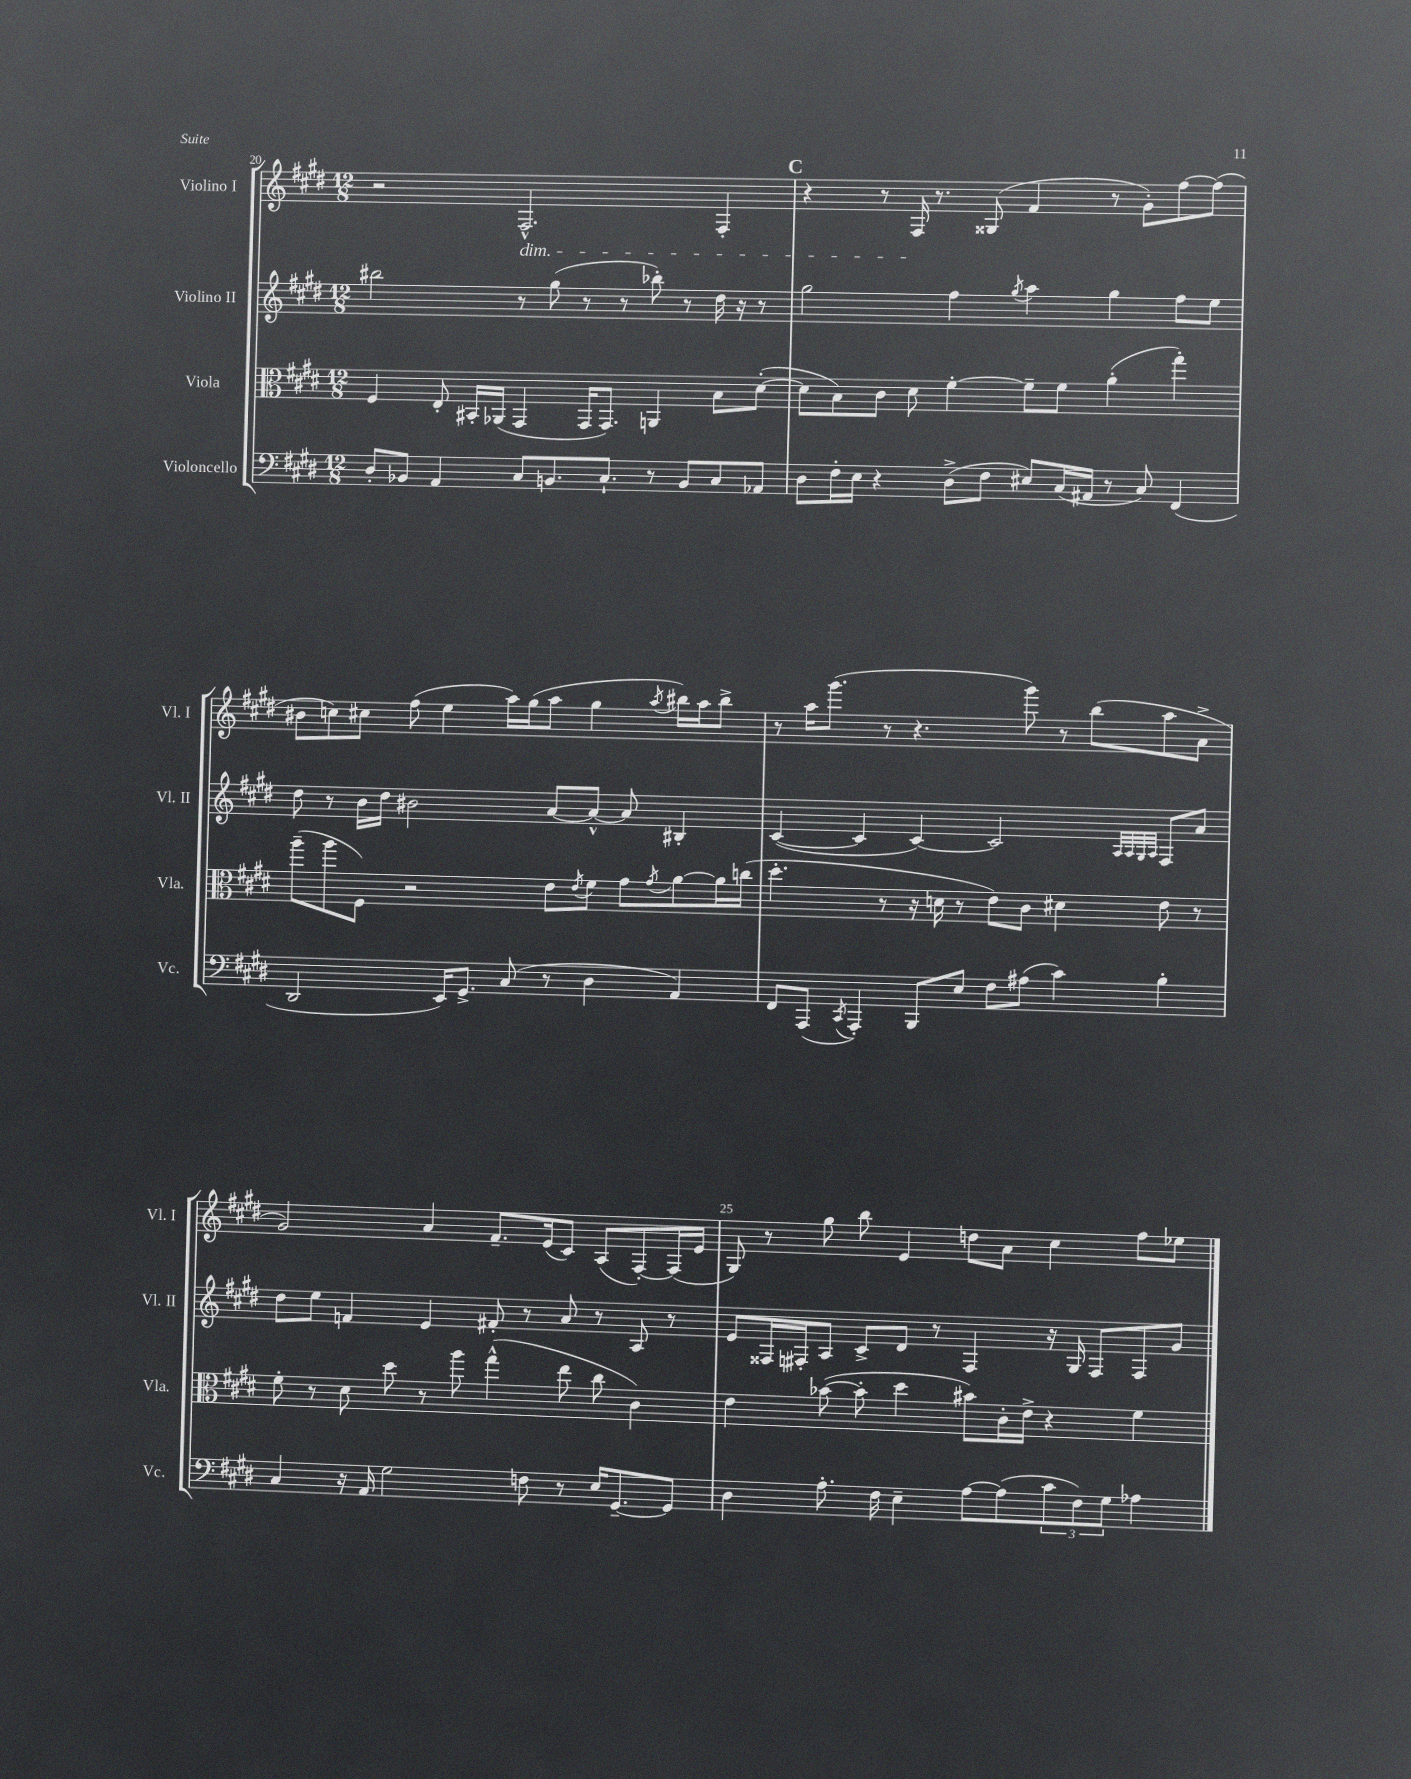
<<
\new StaffGroup <<
\new Staff = "s0" \with { instrumentName = "Violino I" shortInstrumentName = "Vl. I" } {
    \clef treble \key e \major \numericTimeSignature \time 12/8
    r2 fis2.-^\dim fis4-. |
    \mark \markup { \bold "C" } r4 r8 fis16\! r8. gisis8( fis'4 r8 gis'8-.) fis''8~ fis''8( |
    bis'8 c''8) cis''8 fis''8( e''4 a''16) gis''16( a''8 gis''4 \acciaccatura { a''8 } bis''16) a''16 bis''8-> |
    r8 a''16 gis'''8.( r8 r4. gis'''8) r8 b''8( a''8 a'8-> |
    gis'2) a'4 fis'8.-- e'16( cis'8) a8( fis8~-.) fis16( e'16 |
    gis8) r8 gis''8 b''8 e'4 d''8 a'8 cis''4 fis''8 ees''8 \bar "|." |
}
\new Staff = "s1" \with { instrumentName = "Violino II" shortInstrumentName = "Vl. II" } {
    \clef treble \key e \major \numericTimeSignature \time 12/8
    bis''2 r8 gis''8( r8 r8 bes''8-.) r8 dis''16 r16 r8 |
    \mark \markup { \bold "C" } gis''2 fis''4 \acciaccatura { gis''8 } a''4 gis''4 fis''8 e''8 |
    dis''8 r8 b'16 dis''16 bis'2 a'8~ a'8~-^ a'8 bis4-. |
    cis'4~( cis'4 cis'4~) cis'2 \grace { a32 a32 gis32 a32 } fis8 a'8 |
    dis''8 e''8 f'4 e'4 fis'8-. r8 a'8 r8 a8 r8 |
    e'8 fisis16 fis16-. a8 cis'8-> dis'8 r8 fis4 r16 gis16 fis8 fis8 gis'8 \bar "|." |
}
\new Staff = "s2" \with { instrumentName = "Viola" shortInstrumentName = "Vla." } {
    \clef alto \key e \major \numericTimeSignature \time 12/8
    fis4 e8-. bis,16-. aes,16( gis,4 gis,16 gis,8.) a,4 b8 dis'8~-.( |
    \mark \markup { \bold "C" } dis'8 b8) cis'8 dis'8 fis'4~-. fis'8-- fis'8 a'4-.( gis''4-.) |
    a''8--( a''8 fis8) r2 e'8 \acciaccatura { e'8 } fis'8 gis'8 \acciaccatura { gis'8 } a'8~ a'16 c''16( |
    dis''4.-. r8 r16 d'16 r8 e'8) cis'8 dis'4 e'8 r8 |
    fis'8-. r8 dis'8 dis''8 r8 a''8 gis''4-^( e''8 cis''8 cis'4) |
    e'4 bes'8~( bes'8-. dis''4 bis'8) cis'16-. e'16-> r4 fis'4 \bar "|." |
}
\new Staff = "s3" \with { instrumentName = "Violoncello" shortInstrumentName = "Vc." } {
    \clef bass \key e \major \numericTimeSignature \time 12/8
    dis8-. bes,8 a,4 cis8 b,8. cis8.-! r8 b,8 cis8 aes,8 |
    \mark \markup { \bold "C" } dis8 fis16-. e16 r4 dis8->( fis8 eis8) cis16( ais,16 r8 cis8) fis,4( |
    dis,2 e,16) gis,8.-> cis8( r8 dis4 a,4) |
    fis,8 a,,8( \acciaccatura { cis,8 } a,,4-.) b,,8 e8 fis8 ais8( cis'4) b4-. |
    cis4 r16 a,16 gis2 f8 r8 e16 gis,8.~-- gis,8 |
    dis4 a8.-. fis16 e4-- a8~ a8( \tuplet 3/2 { cis'8 fis8) gis8 } aes4 \bar "|." |
}
>>
>>
\layout { \context { \Score currentBarNumber = #20 \override BarNumber.break-visibility = ##(#f #t #t) barNumberVisibility = #(every-nth-bar-number-visible 5) } }
